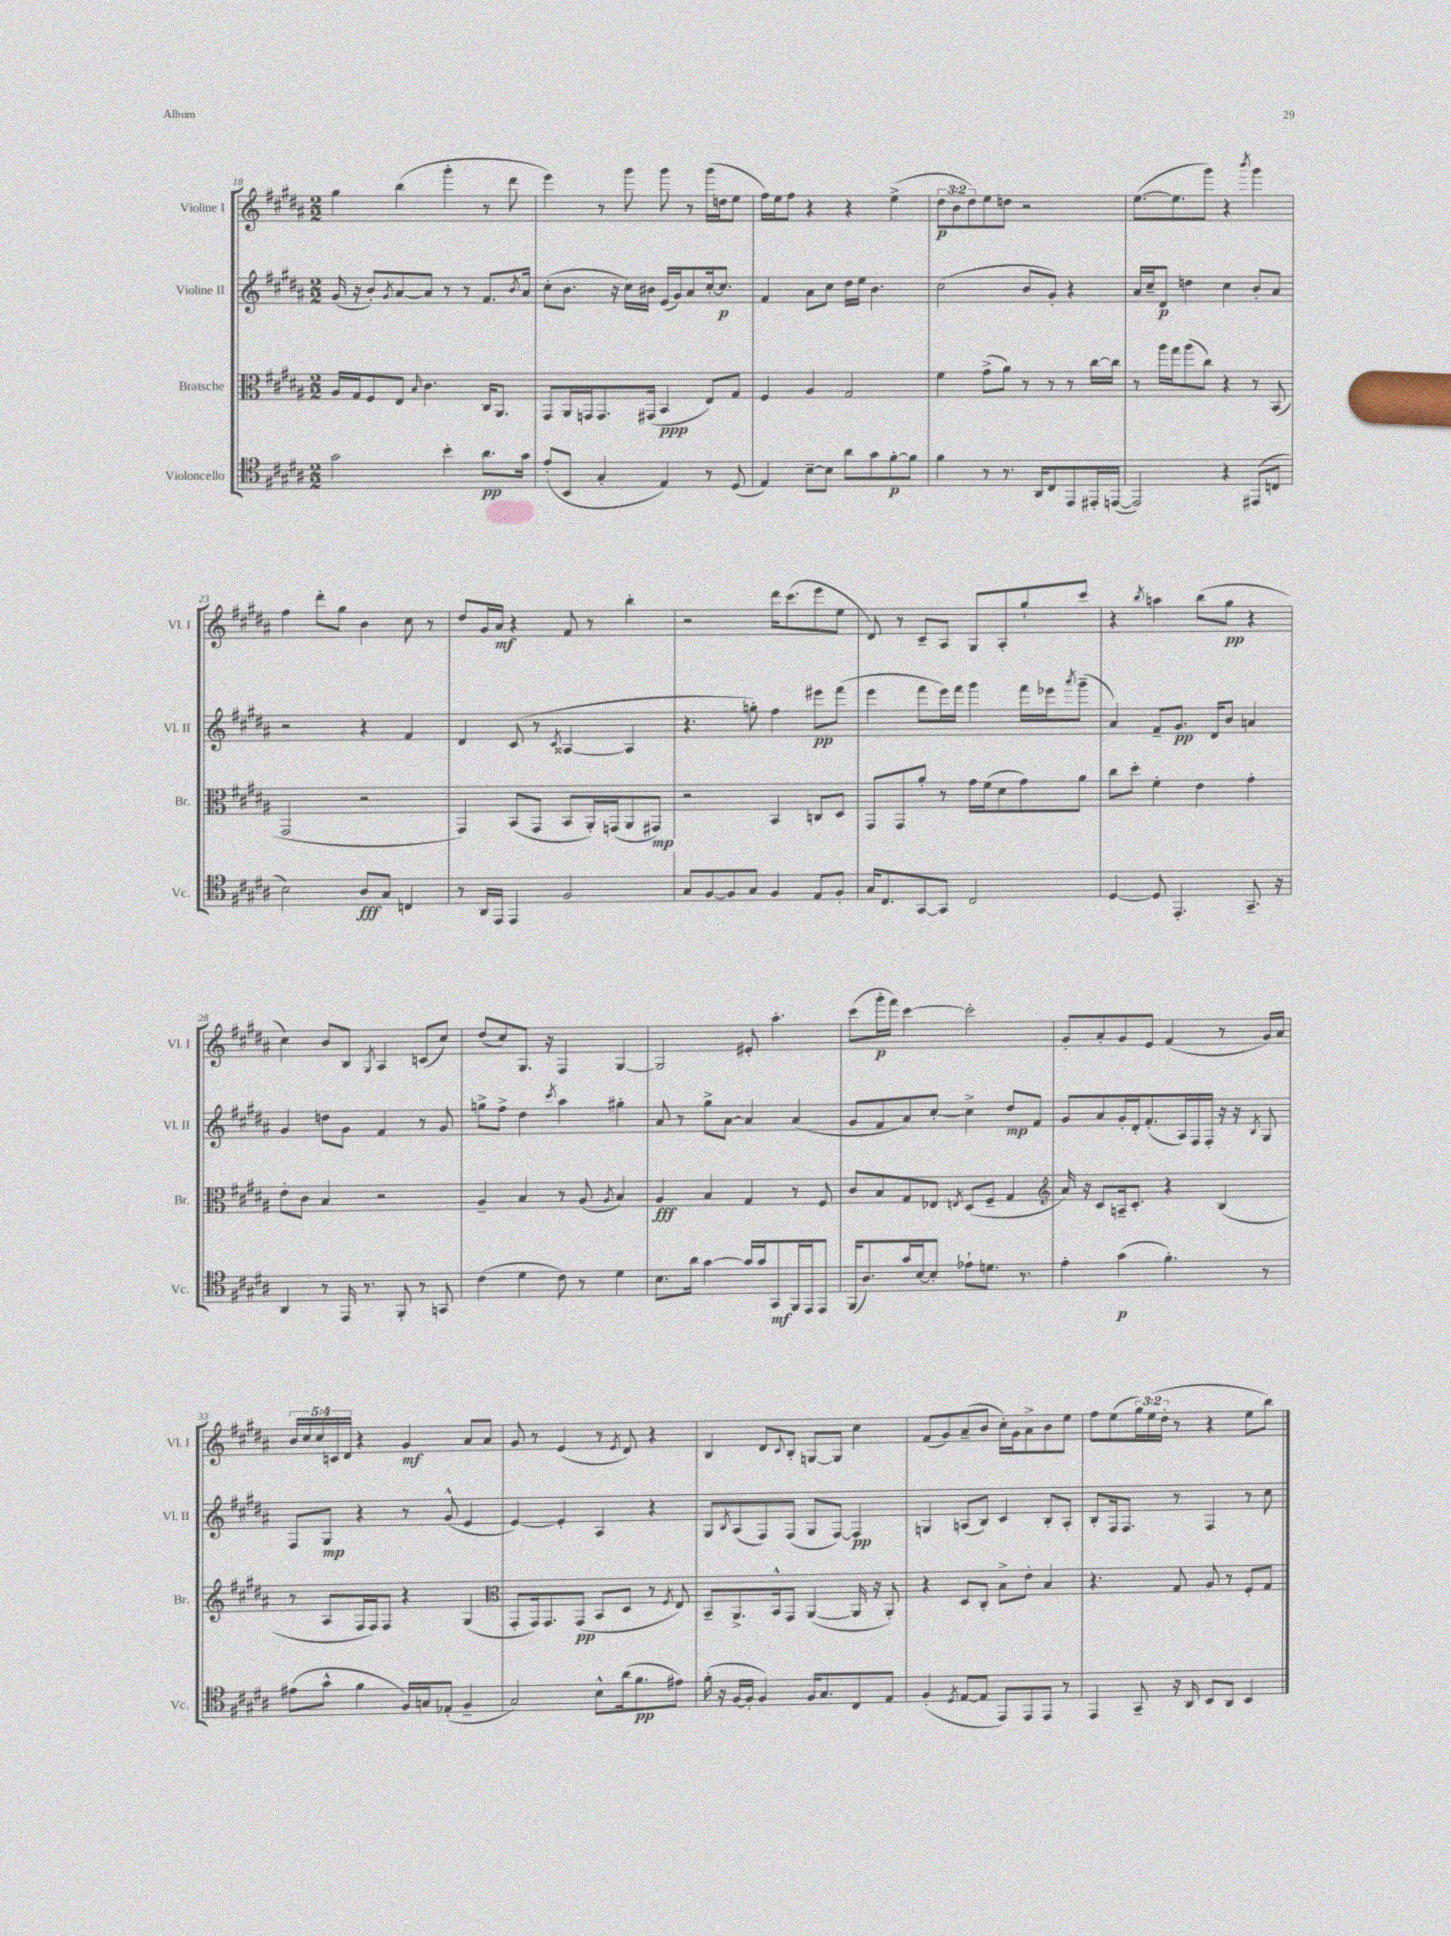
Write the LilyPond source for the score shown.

<<
\new StaffGroup <<
\new Staff = "s0" \with { instrumentName = "Violine I" shortInstrumentName = "Vl. I" } {
    \clef treble \key b \major \numericTimeSignature \time 2/2 \override Staff.TupletNumber.text = #tuplet-number::calc-fraction-text
    gis''4 b''4( gis'''4-. r8 dis'''8 |
    e'''4) r8 gis'''8 gis'''8 r8 gis'''16( d''16 e''8 |
    fis''16) e''16 fis''8 r4 r4 e''4->( |
    \tuplet 3/2 { dis''8\p b'8 dis''8) } e''8 d''8 r2 |
    e''8.~( e''8. gis'''8) r4 \acciaccatura { b'''8 } gis'''4 |
    fis''4 dis'''8-. gis''8 b'4 cis''8 r8 |
    dis''8 gis'16 ais'16\mf r4 fis'8 r8 b''4-. |
    r2 dis'''16 cis'''8.( e'''8 e''8 |
    dis'8) r8 cis'8-- ais8 gis8 ais8-. gis''8-! cis'''8 |
    r4 \acciaccatura { b''8 } a''4 b''8( gis''8\pp r4 |
    cis''4) b'8 b8 \acciaccatura { gis8 } ais4 c'8( cis''8) |
    dis''8( cis''8) gis8. r16 fis4 gis4~ |
    gis2 eis'8-. ais''4.-. |
    cis'''8( gis'''16-.\p fis'''16) cis'''4~ cis'''2-. |
    gis'8-. ais'8-. gis'8 e'8 fis'4( r8 gis'16) ais'16 |
    \tuplet 5/4 { b'16 cis''16 cis''16 c'16 dis'16 } r4 gis'4\mf ais'8 ais'8 |
    gis'8 r8 e'4( r8 \acciaccatura { e'8 } dis'8) r4 |
    b4 dis'8 \appoggiatura { cis'8 } b8-. g8~ g8 cis''4 |
    fis'8( gis'8) ais'8--( b'8 cis''16-.) gis'16 ais'8-> b'8 e''8 |
    fis''8 e''8( \tuplet 3/2 { gis''16) e''16( dis''16-. } r8 r4 e''8 b''8) \bar "|." |
}
\new Staff = "s1" \with { instrumentName = "Violine II" shortInstrumentName = "Vl. II" } {
    \clef treble \key b \major \numericTimeSignature \time 2/2
    gis'16( r16 b'8-.) \acciaccatura { gis'8 } ais'8~ ais'8 r8 r8 fis'8. \acciaccatura { b'8 } ais'16 |
    cis''8-.( b'8. r16 cis''16) bis'16 e'16( gis'16) ais'8 cis''16~-. cis''8.\p |
    fis'4 ais'8 cis''8 dis''16 e''16 b'4. |
    cis''2( b'8 gis'8-.) r4 |
    ais'16 cis''16-- dis'8\p d''4 cis''4 b'8-. ais'8 |
    r2 r4 fis'4 |
    dis'4 cis'8( r8 \acciaccatura { cis'8 } aisis4~ aisis4 |
    r4. g''8-.) fis''4 eis'''8\pp fis'''8( |
    e'''4 fis'''8 e'''16) fis'''16 gis'''4 fis'''16 ees'''16 \acciaccatura { ais'''8 } gis'''8--( |
    ais'4) fis'8-- gis'8.\pp dis'16 b'8 a'4 |
    gis'4 d''8 gis'8 fis'4 r8 gis'8 |
    g''8-> fis''8-> dis''4 \acciaccatura { cis'''8 } ais''4 gis''4-. |
    ais'8 r8 gis''8-> ais'8~ ais'4 ais'4( |
    gis'8 fis'8 ais'8) cis''8~-. cis''4-> dis''8\mp fis'8 |
    gis'8 ais'8 gis'16-. dis'16-. fis'8.-.( ais16) fis16 fis16-. r16 r16 \acciaccatura { b8 } gis8 |
    fis8 gis8\mp r4 r8 gis'8-^( e'4 |
    e'4~) e'4-. ais4 r4 |
    gis8 \acciaccatura { b8 } ais8( fis8) fis8( gis8 fis8~) fis4\pp |
    g4 a8( b8) cis'4 b8-. a8-. |
    b8-. fis16 fis8. r8 fis4 r8 cis''8 \bar "|." |
}
\new Staff = "s2" \with { instrumentName = "Bratsche" shortInstrumentName = "Br." } {
    \clef alto \key b \major \numericTimeSignature \time 2/2
    ais16 gis16 fis8 e8 \grace { b16 } cis'4. cis16 ais,8. |
    gis,8 ais,16 g,16 g,8. gis,16( b,4\ppp e8) gis8 |
    fis4 ais4 gis2 |
    fis'4 gis'8->( ais'8) r8 r8 r8 cis''16~ cis''16 |
    r8 ais''16 gis''16 ais''8( cis''8) r4 r8 b,8( |
    gis,2 r2 |
    gis,4) b,8( gis,8 b,8 ais,16-.) g,16( ais,8 gis,8\mp) |
    r2 b,4 c8 dis8 |
    gis,8 gis,8 ais'8-. r8 gis'16 fis'16( dis'8 gis'8) ais'8 |
    cis''8 dis''8-. fis'4-. e'4 gis'4-. |
    e'8-. cis'8 b4 r2 |
    ais4-- b4 r8 ais8( \acciaccatura { ais8 } b4) |
    ais4\fff b4 gis4 r8 fis8 |
    cis'8 b8 gis8 ees8 \acciaccatura { e8 } dis8( fis8-- gis4 |
    \clef treble ais'16) r16 cis'8 a16-- cis'8.-. r4 b4( |
    r8 ais8 fis16 fis16) fis8 r4 gis4( |
    \clef alto gis,8-. gis,16) gis,8. gis,8\pp( b,8 dis8 r8 \acciaccatura { fis8 } e8) |
    b,8-- ais,8.-> b,16-^ gis,8 ais,4~( ais,16 r16 ais,8-.) |
    r4 dis8 cis8-. b8-> e'8-. b4 |
    r4. gis8 ais8 r8 fis8-. gis8 \bar "|." |
}
\new Staff = "s3" \with { instrumentName = "Violoncello" shortInstrumentName = "Vc." } {
    \clef tenor \key b \major \numericTimeSignature \time 2/2
    gis'2 b'4-. ais'8.\pp gis'16 |
    e'8-.( b,8 gis4-. e4) r8 dis8( |
    e4) b8~-- b8 ais'8 gis'8 fis'8~-.\p fis'8 |
    fis'4 r8 r8. ais,16 cis8 e,8 eis,16-. e,16~( |
    e,2) r4 eis,8( c8 |
    b2) ais8\fff gis8 c4 |
    r8 ais,16 e,16 e,4 fis2 |
    gis8 fis8~ fis8 gis8 fis4 e8 fis8-. |
    gis16 cis8. gis,8~ gis,8 cis2 |
    dis4~ dis8 e,4.-. gis,8.-- r16 |
    ais,4 r8 e,16 r8. fis,8-. r8 g,8 |
    cis'4( dis'4 cis'8) r8 dis'4 |
    b8. ais'16 gis'4~ gis'16 gis'16 gis,8\mf fis,16 e,16 e,8 |
    fis,16( ais8.) gis'16 b16~ b8-. ees'8-! d'8. r8. |
    e'4-. gis'4\p( fis'4.-.) r8 |
    eis'8( gis'8-^ fis'4 fis16) g16 ees8-.( fis4-- |
    gis2) b8-^ ais'16( fis'8.\pp eis'8) |
    fis'16-.( r16 fis16~ fis16-. fis4) fis16 gis8. cis8 e8 |
    fis4-.( \acciaccatura { dis8 } e8~ e8 e,8) e,8 e,8 r8 |
    e,4 gis,8-- r16 ais,16 b,8 ais,8 b,4 \bar "|." |
}
>>
>>
\layout { \context { \Score currentBarNumber = #18 } }
